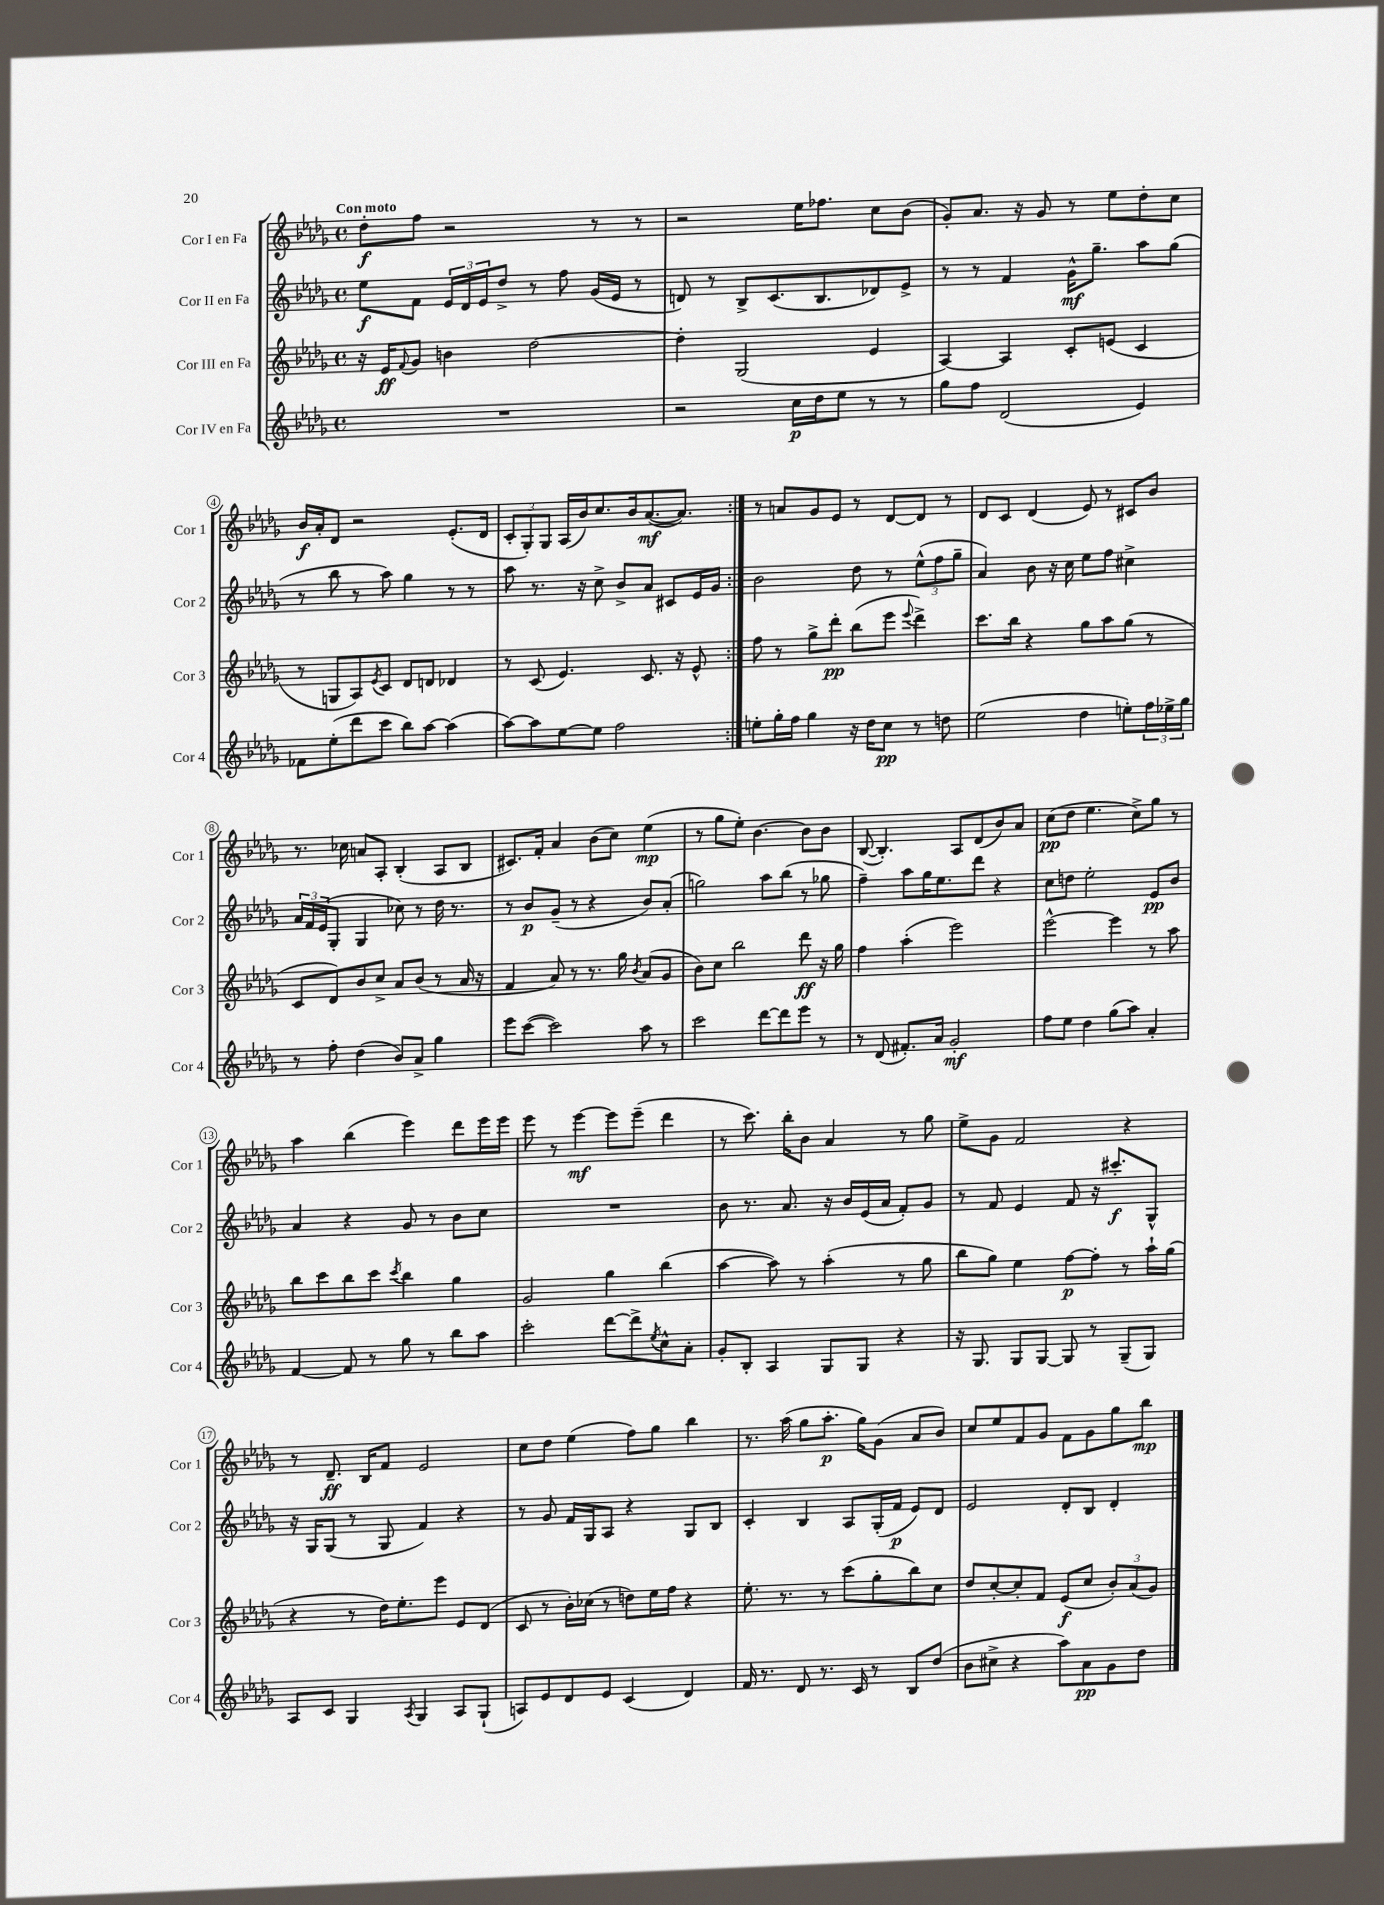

**kern	**kern	**kern	**kern
*staff4	*staff3	*staff2	*staff1
*clefG2	*clefG2	*clefG2	*clefG2
*k[b-e-a-d-g-]	*k[b-e-a-d-g-]	*k[b-e-a-d-g-]	*k[b-e-a-d-g-]
*M4/4	*M4/4	*M4/4	*M4/4
*met(c)	*met(c)	*met(c)	*met(c)
1r	16r	8ee-\L	8dd-'\L
.	16e-/LK	.	.
.	8qqf/	.	.
.	8g-/J	8f\J	8ff\J
.	4b\	24e-/LL	2r
.	.	24d-/	.
.	.	24e-/J	.
.	.	8dd-^/J	.
.	[2dd-\	8r	.
.	.	8ff\	.
.	.	(16g-/LL	8r
.	.	16e-/JJ	.
.	.	8r	8r
=	=	=	=
2r	4dd-'\]	8d/)	2r
.	.	8r	.
.	(2G-/	8B-^/L	.
.	.	(8.c/	.
16cc\LL	.	.	16ee-\LK
16dd-\J	.	8.B-/	8.ff-\J
8ee-\J	.	.	.
8r	4e-/	8d-/)	8cc\L
8r	.	8e-^/J	(8b-\J
=	=	=	=
8gg-\L	[4A-/)	8r	8g-'/L)
8ff\J	.	8r	8.a-/J
(2d-/	4A-/]	4f/	.
.	.	.	16r
.	.	.	8g-/
.	8c'/L	16g-^^\LK	8r
.	.	8.gg-~\J	.
.	(8e/J	.	8ee-\L
4e-/)	4c/	8aa-\L	8dd-'\
.	.	(8gg-\J	8cc\J
=	=	=	=
8f-\L	8r	8r	16b-/LL
.	.	.	16a-'/J
(8ee-'\	8G/L	8bb-\	8d-/J
8ddd-\	8A-/)	8r	2r
.	8qe-/	.	.
8ccc\J	8c/J	8aa-\)	.
8bb-\L)	8d-/L	4gg-\	.
[8aa-\J	8d/J	.	.
(4aa-\]	4d-/	8r	(8.e-'/L
.	.	8r	.
.	.	.	16d-/Jk
=	=	=	=
[8aa-\L)	8r	8aa-\	12c'/L
.	.	.	12G-'/)
8aa-\]	(8c/	8.r	.
.	.	.	12G-/J
[8ee-\	4.e-/)	.	(16A-/LL
.	.	16r	16b-/J)
8ee-\]J	.	8cc^\	8.cc/
2ff\	.	8b-^/L	.
.	.	.	16b-/k
.	8.c/	8a-/J	([8.a-/
.	.	8c#/L	.
.	16r	.	8.a-/]J)
.	8e-^^/	16e-/L	.
.	.	16g-/JJ	.
=:|!	=:|!	=:|!	=:|!
8ee'\L	8ff\	2b-\	8r
16gg-'\L	8r	.	8a/L
16ff\JJ	.	.	.
4gg-\	8gg-^\L	.	8g-/
.	8ddd-'\J	.	8e-/J
16r	(8bb-\L	8dd-\	8r
16dd-\LK	.	.	.
8cc\J	8eee-\J	8r	[8d-/L
.	8qqeee-/	.	.
8r	4ddd-^\)	(12ee-^^\L	8d-/]J
.	.	12ff\	.
8dd\	.	.	8r
.	.	12gg-~\J	.
=	=	=	=
(2ee-\	8.ccc\L	4a-/)	8d-/L
.	.	.	8c/J
.	16bb-\Jk	.	.
.	4r	8b-\	(4d-/
.	.	16r	.
.	.	16cc\	.
4dd-\	8gg-\L	8ee-\L	8e-/)
.	8aa-\	8ff\J	8r
8ee'\L)	(8gg-\J	4cc#^\	8c#/L
24ff\L	8r	.	8b-/J
24ee-^\	.	.	.
24gg-\JJ	.	.	.
=	=	=	=
8r	8c/L	24a-/LL	8.r
.	.	24f/	.
.	.	(24e-/J	.
8ff'\	8d-/)	8G-'/J	.
.	.	.	16cc-\
(4dd-\	8b-/	4G-/	8a/L
.	8cc^/J	.	8A-'/J
8b-/L)	8a-/L	8cc-\)	(4B-'/
8a-^/J	(8b-/J	8r	.
4gg-\	8r	16dd-\	8A-/L
.	.	8.r	.
.	16a-/	.	8B-/J
.	16r	.	.
=	=	=	=
8eee-\L	4f/	8r	8.c#/L)
([8ccc\J	.	8b-/L	.
.	.	.	16f'/Jk
2ccc\])	8a-/)	(8g-~/J	4a-/
.	8r	8r	.
.	8.r	4r	(8b-\L
.	.	.	8cc\J)
.	16gg-\	.	.
.	8qb-/	.	.
8aa-\	(8a-/L	8b-/L)	(4ee-\
8r	8g-/J	(8a-'/J	.
=	=	=	=
2ccc\	8b-\L)	2gg\)	8r
.	8cc\J	.	8gg-\L
.	2bb-\	.	8ee-'\J)
.	.	.	[4.b-\
[8ddd-\L	.	8aa-\L	.
8ddd-\]	.	(8bb-\J	.
8eee-\J	8ddd-\	8r	8b-\]L
8r	16r	8gg-\	8b-\J
.	16gg-\	.	.
=	=	=	=
8r	4ff\	4ff~\)	([8B-/
(8d-/	.	.	4.B-'/])
8.f#'/L)	(4aa-'\	8aa-\L	.
.	.	16gg-\K	.
16a-/Jk	.	8.ee-\	.
2g-'/	2eee-\)	.	8A-/L
.	.	8ddd-\J	(8d-/
.	.	4r	8b-/)
.	.	.	8a-/J
=	=	=	=
8ff\L	[2eee-^^\	8cc\L	(8cc\L
8ee-\J	.	8dd\J	8dd-\J
4dd-\	.	2ee-'\	4.ee-\
(8gg-\L	4eee-\]	.	.
8aa-\J)	.	.	8cc^\L)
4a-'/	8r	8e-/L	8gg-\J
.	8aa-\	8b-/J	8r
=	=	=	=
[4f/	8bb-\L	4a-/	4aa-\
.	8ccc\	.	.
8f/]	8bb-\	4r	(4bb-\
8r	8ccc\J	.	.
.	8qccc/	.	.
8gg-\	4bb-\	8g-/	4eee-\)
8r	.	8r	.
8bb-\L	4gg-\	8b-\L	8ddd-\L
8aa-\J	.	8cc\J	16eee-\L
.	.	.	16eee-\JJ
=	=	=	=
2ccc'\	2g-/	1r	8eee-\
.	.	.	8r
.	.	.	[4eee-\
[8ddd-\L	4gg-\	.	8eee-\]L
8ddd-^\]	.	.	(8eee-~\J
8qee-/	.	.	.
8cc^^\	(4bb-\	.	4ddd-\
8a-'\J	.	.	.
=	=	=	=
8g-'/L	[4aa-\	8b-\	8r
8B-'/J	.	8.r	8.ccc\)
4A-/	8aa-\])	.	.
.	.	8.a-/	16bb-'\LK
.	8r	.	8b-\J
8G-/L	(4aa-'\	16r	4a-/
.	.	16b-/LL	.
8G-/J	.	(16e-/	.
.	.	16a-/JJ	.
4r	8r	8f'/L)	8r
.	8gg-\	8g-/J	8gg-\
=	=	=	=
16r	8bb-\L	8r	8ee-^\L
8.G-/	.	.	.
.	8gg-\J)	8f/	8g-\J
8G-/L	4ee-\	4e-/	2f/
[8G-/J	.	.	.
8G-/]	[8ff\L	8f/	.
8r	8ff'\]J	16r	.
.	.	8.ccc#'/L	.
(8G-~/L	8r	.	4r
8G-/J)	16aa-`\LL	8G-^^/J	.
.	(16gg-\JJ	.	.
=	=	=	=
8A-/L	4r	16r	8r
.	.	16G-/LK	.
8c/J	.	(8G-/J	8.d-~/
4G-/	8r	8r	.
.	.	.	16B-/LK
.	16dd-\LK)	8G-/	8f/J
.	8.ee-'\	.	.
8qA-/	.	.	.
4G-/	.	4f/)	2e-/
.	8eee-\J	.	.
8A-/L	8e-/L	4r	.
(8G-`/J	(8d-/J	.	.
=	=	=	=
8A/L)	8c/	8r	8cc\L
8e-/	8r	8g-/	8dd-\J
8d-/	16b-'\LL)	16f/LL	(4ee-\
.	(16cc-\JJ	16G-/J	.
8e-/J	8r	8A-/J	.
(4c/	8dd\L)	4r	8ff\L)
.	16ee-\L	.	8gg-\J
.	16ff\JJ	.	.
4d-/)	4r	8G-/L	4bb-\
.	.	8B-/J	.
=	=	=	=
16f/	8.ee-'\	4c'/	8.r
8.r	.	.	.
.	8.r	.	(16aa-\
8d-/	.	4B-/	8gg-\L
8.r	8r	.	8.aa-'\J
.	(8ccc\L	8A-/L	.
16c/	.	.	16gg-\LK)
8r	8gg-'\	(16G-'/L	(8g-\J
.	.	16f/JJ	.
8B-/L	8bb-\)	8e-/L)	8a-/L
(8dd-/J	8cc\J	8d-/J	8b-/J)
=	=	=	=
8b-\L	8dd-/L	2e-/	8cc/L
8cc#^\J	[8cc'/	.	8ee-/
4r	8cc'/]	.	8f/
.	8f/J	.	8g-/J
8aa-\L)	(8e-/L	8d-'/L	8f\L
8a-\	8cc/J	8B-/J	8g-\
8g-\	12b-'/L)	4d-'/	8gg-\
.	(12a-/	.	.
8dd-\J	.	.	8bb-\J
.	12g-/J)	.	.
==	==	==	==
*-	*-	*-	*-
